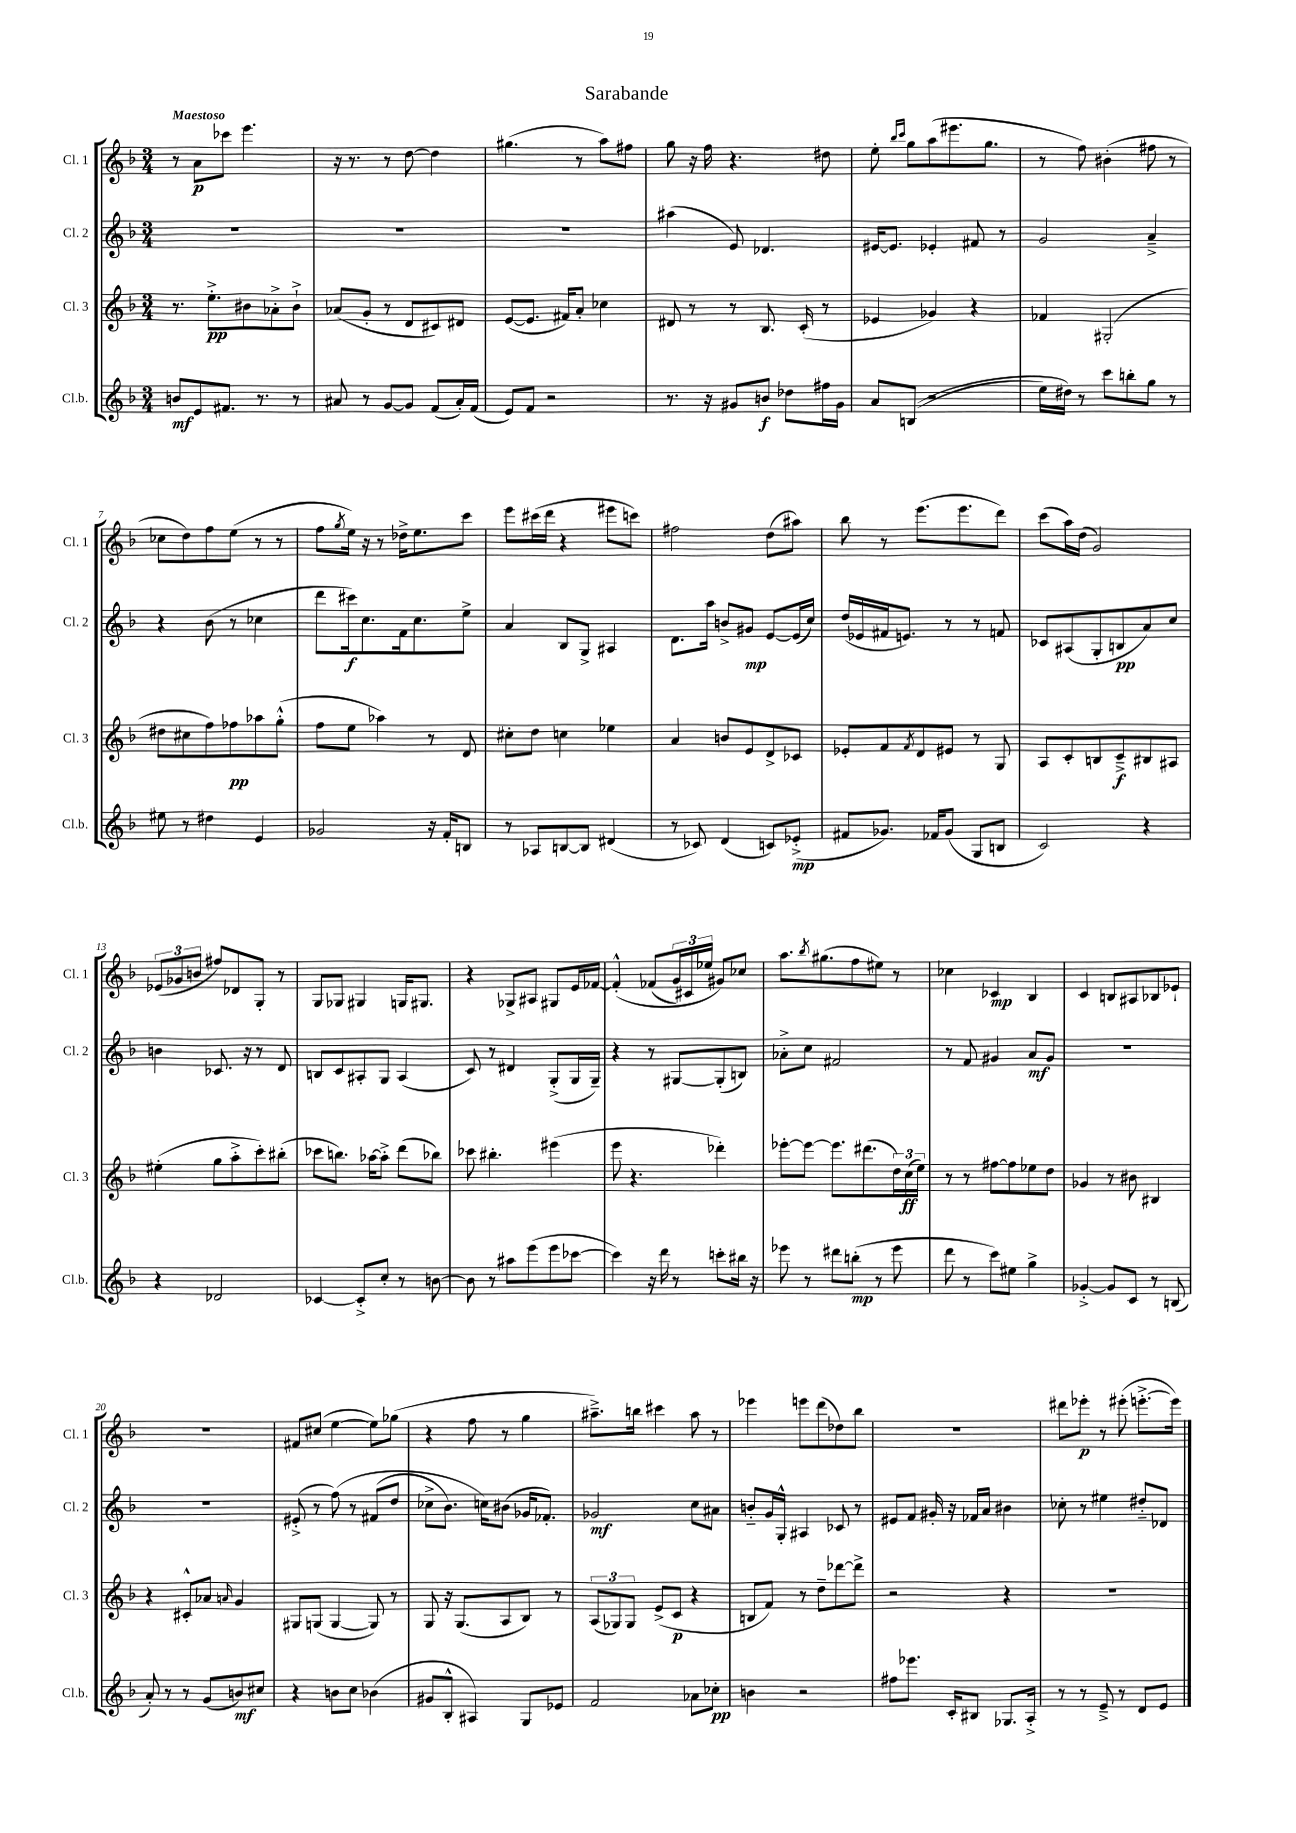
\header { title = "Sarabande" }
<<
\new StaffGroup <<
\new Staff = "s0" \with { instrumentName = "Cl. 1" shortInstrumentName = "Cl. 1" } {
    \clef treble \key f \major \numericTimeSignature \time 3/4 \tempo "Maestoso"
    r8 a'8\p ces'''8 e'''4. |
    r16 r8. r8 d''8~ d''4 |
    gis''4.( r8 a''8) fis''8 |
    g''8 r16 f''16 r4. dis''8 |
    e''8-. \grace { bes''16 c'''16 } g''8 a''8( eis'''8. g''8. |
    r8 f''8) bis'4-.( fis''8 r8 |
    ces''8 d''8) f''8 e''8( r8 r8 |
    f''8 \acciaccatura { g''8 } e''16) r16 r8 des''16-> e''8. c'''8 |
    e'''8 cis'''16( d'''16 r4 eis'''8 c'''8) |
    fis''2 d''8( ais''8) |
    bes''8 r8 e'''8.( e'''8. d'''8) |
    c'''8( a''16) d''16( g'2) |
    \tuplet 3/2 { ees'8( ges'8 b'8 } fis''8) des'8 g8-. r8 |
    g8 ges8 gis4 g16 gis8. |
    r4 ges8-> ais8 gis8 e'16 fes'16~ |
    fes'4-.-^\( fes'8( \tuplet 3/2 { g'16) cis'16 ees''16 } gis'8\) ces''8 |
    a''8. \acciaccatura { bes''8 } gis''8.( f''8 eis''8) r8 |
    ces''4 ces'4\mp bes4 |
    c'4 b8 ais8 bes8 ees'8-! |
    R2. |
    fis'8 cis''8( e''4~ e''8) ges''8( |
    r4 f''8 r8 g''4 |
    ais''8.--->) b''16 cis'''4 ais''8 r8 |
    ees'''4 e'''8 d'''8( des''8) bes''8 |
    R2. |
    dis'''8 ees'''8-.\p r8 eis'''8-.( e'''8.~-.-> e'''16) \bar "|." |
}
\new Staff = "s1" \with { instrumentName = "Cl. 2" shortInstrumentName = "Cl. 2" } {
    \clef treble \key f \major \numericTimeSignature \time 3/4
    R2. |
    R2. |
    R2. |
    ais''4( e'8) des'4. |
    eis'16~ eis'8. ees'4-. fis'8 r8 |
    g'2 a'4---> |
    r4 bes'8( r8 ces''4 |
    d'''8 cis'''16\f) c''8. f'16 c''8. e''8-> |
    a'4 bes8 g8-> ais4 |
    d'8. a''16 b'8-> gis'8\mp e'8~ e'16( c''16) |
    d''16( ees'16 fis'16 e'8.) r8 r8 f'8 |
    ces'8 ais8( g8-. b8\pp a'8) c''8 |
    b'4 ces'8. r16 r8 d'8 |
    b8 c'8 ais8-. g8 ais4( |
    c'8) r8 dis'4 g8-.->( g16 g16--) |
    r4 r8 gis8~ gis8-.( b8) |
    aes'8-.-> c''8 fis'2 |
    r8 f'8 gis'4 a'8\mf gis'8 |
    R2. |
    R2. |
    eis'8-.->( r8 f''8)\( r8 fis'8( d''8 |
    ces''8-> bes'8.) c''16\) bis'8( ges'16 fes'8.-.) |
    ges'2\mf c''8 ais'8 |
    b'8-_ g'16 g16-.-^ ais4 ces'8 r8 |
    eis'8 f'8 gis'16-. r16 fes'16 a'16 bis'4 |
    ces''8-. r8 eis''4 dis''8-_ des'8 \bar "|." |
}
\new Staff = "s2" \with { instrumentName = "Cl. 3" shortInstrumentName = "Cl. 3" } {
    \clef treble \key f \major \numericTimeSignature \time 3/4
    r8. e''8.-.->\pp bis'8 aes'8-.-> bis'8-!-> |
    aes'8( g'8-. r8 d'8 cis'8) dis'8 |
    e'8~( e'8. fis'16) a'8-. ces''4 |
    dis'8 r8 r8 bes8. c'16-.( r8 |
    ees'4 ges'4) r4 |
    fes'4 gis2-.( |
    dis''8 cis''8 f''8) fes''8\pp aes''8 g''8-.-^( |
    f''8 e''8 aes''4) r8 d'8 |
    cis''8-. d''8 c''4 ees''4 |
    a'4 b'8 e'8 d'8-> ces'8 |
    ees'8-. f'8 \acciaccatura { f'8 } d'8 eis'8 r8 g8 |
    a8 c'8-. b8 c'8--->\f bis8 ais8 |
    eis''4-.( g''8 a''8-.-> c'''8-.) bis''8-.( |
    ces'''8 b''8.) aes''16~ aes''8-.-> d'''8( bes''8) |
    ces'''8 bis''4.-. eis'''4( |
    e'''8 r4. des'''4-.) |
    ees'''8~-. ees'''8~ ees'''8. dis'''8.( \tuplet 3/2 { d''16) c''16\ff( e''16) } |
    r8 r8 fis''8~ fis''8 ees''8 d''8 |
    ges'4 r8 bis'8 bis4 |
    r4 cis'8-.-^ aes'8 \grace { a'16 } g'4 |
    gis8 g8( g4~ g8) r8 |
    g8 r16 g8.( a8 bes8) r8 |
    \tuplet 3/2 { a8( ges8) ges8 } e'8->( c'8\p r4 |
    b8 f'8) r8 d''8-- des'''8~ des'''8-> |
    r2 r4 |
    R2. \bar "|." |
}
\new Staff = "s3" \with { instrumentName = "Cl.b." shortInstrumentName = "Cl.b." } {
    \clef treble \key f \major \numericTimeSignature \time 3/4
    b'8\mf e'8 fis'8. r8. r8 |
    ais'8 r8 g'8~ g'8 f'8( ais'16-.) f'16( |
    e'8) f'8 r2 |
    r8. r16 gis'8 b'8\f des''8 fis''16 gis'16 |
    a'8 b8(\( r2 |
    e''16) dis''16\) r8 c'''8 b''8-. g''8 r8 |
    eis''8 r8 dis''4 e'4 |
    ges'2 r16 f'16-. b8 |
    r8 aes8 b8~ b8 dis'4( |
    r8 ces'8) d'4( c'8) ees'8-.->\mp( |
    fis'8 ges'8.) fes'16 ges'8( g8 b8 |
    c'2) r4 |
    r4 des'2 |
    ces'4~ ces'8-.-> c''8-. r8 b'8~ |
    b'8 r8 ais''8 e'''8( e'''8 ces'''8~ |
    ces'''4) r16 d'''16 r8 c'''8-. bis''16 r16 |
    ees'''8 r8 dis'''8 b''8-.\mp( r8 ees'''8 |
    d'''8 r8 c'''8) eis''8 g''4-> |
    ges'4~-.-> ges'8 c'8 r8 b8( |
    a'8-.) r8 r8 g'8( b'8\mf) cis''8 |
    r4 b'8 c''8 bes'4( |
    gis'8 bes8-.-^ ais4) g8 ees'8 |
    f'2 aes'8 ces''8-.\pp |
    b'4 r2 |
    fis''8 ees'''8. c'16-. bis8 ges8. a16-.-> |
    r8 r8 e'8---> r8 d'8 e'8 \bar "|." |
}
>>
>>
